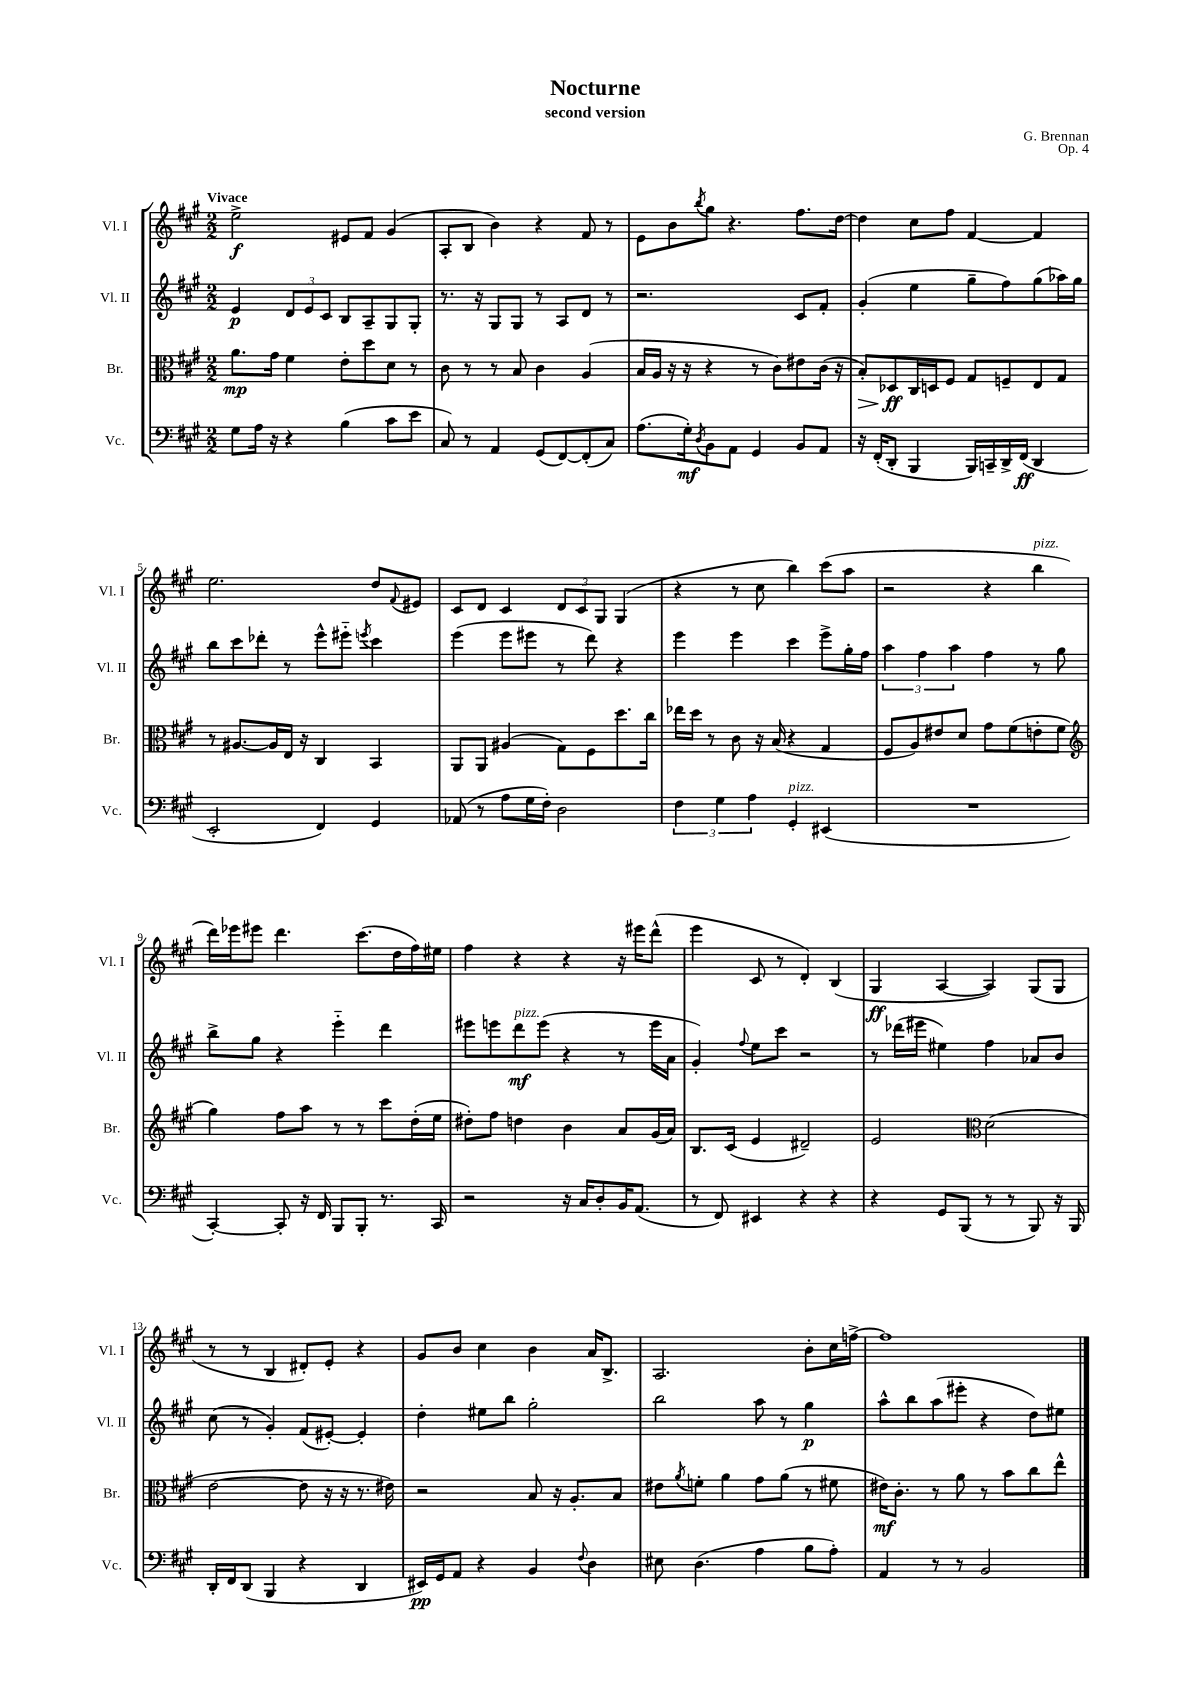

**kern	**dynam	**kern	**dynam	**kern	**dynam	**kern	**dynam
*part4	*part4	*part3	*part3	*part2	*part2	*part1	*part1
*staff4	*staff4	*staff3	*staff3	*staff2	*staff2	*staff1	*staff1
*I"Vc.	*	*I"Br.	*	*I"Vl. II	*	*I"Vl. I	*
*I'Vc.	*	*I'Br.	*	*I'Vl. II	*	*I'Vl. I	*
*clefF4	*	*clefC3	*	*clefG2	*	*clefG2	*
*k[f#c#g#]	*	*k[f#c#g#]	*	*k[f#c#g#]	*	*k[f#c#g#]	*
*M2/2	*	*M2/2	*	*M2/2	*	*M2/2	*
=1	=1	=1	=1	=1	=1	=1	=1
!	!	!	!	!	!	!LO:TX:a:B:t=Vivace	!
8G#\L	.	8.a\L	mp	4e/	p	2ee^\	f
16A\Jk	.	.	.	.	.	.	.
16r	.	16g#\Jk	.	.	.	.	.
4r	.	4f#\	.	12d/L	.	.	.
.	.	.	.	12e/	.	.	.
.	.	.	.	12c#/J	.	.	.
(4B\	.	8e'\L	.	8B/L	.	8e#X/L	.
.	.	8dd\	.	8A~/	.	8f#/J	.
8c#\L	.	8d\J	.	8G#/	.	(4g#/	.
8e\J	.	8r	.	8G#'/J	.	.	.
=2	=2	=2	=2	=2	=2	=2	=2
8C#/)	.	8c#\	.	8.r	.	8A'/L	.
8r	.	8r	.	.	.	8B/J	.
.	.	.	.	16r	.	.	.
4AA/	.	8r	.	8G#/L	.	4b\)	.
.	.	8B/	.	8G#/J	.	.	.
(8GG#/L	.	4c#\	.	8r	.	4r	.
[8FF#/)	.	.	.	8A/L	.	.	.
(8FF#'/]	.	(4A/	.	8d/J	.	8f#/	.
8C#/J)	.	.	.	8r	.	8r	.
=3	=3	=3	=3	=3	=3	=3	=3
(8.A\L	.	16B/LL	.	2.r	.	8e\L	.
.	.	16A/JJ	.	.	.	.	.
.	.	16r	.	.	.	8b\	.
16G#'\k)	mf	16r	.	.	.	.	.
8qD/	.	.	.	.	.	8qbb/	.
8BB\	.	4r	.	.	.	8gg#\J	.
8AA\J	.	.	.	.	.	4.r	.
4GG#/	.	8r	.	.	.	.	.
.	.	8c#\L)	.	.	.	.	.
8BB/L	.	8e#X\	.	8c#/L	.	8.ff#\L	.
8AA/J	.	(16c#\Jk	.	8f#'/J	.	.	.
.	.	16r	.	.	.	[16dd\Jk	.
=4	=4	=4	=4	=4	=4	=4	=4
!	!	!	!LO:HP:b	!	!	!	!
16r	.	8B'/L)	>	(4g#'/	.	4dd\]	.
(16FF#'/KL	.	.	.	.	.	.	.
8DD'/J	.	8D-X/	ff	.	.	.	.
4BBB/	.	16C#/L	]	4ee\	.	8cc#\L	.
.	.	16Dn/J	.	.	.	.	.
.	.	8F#/J	.	.	.	8ff#\J	.
16BBB/LL)	.	8G#/L	.	8gg#~\L	.	[4f#/	.
16CCn~/	.	.	.	.	.	.	.
16DD^/	.	8Fn~/	.	8ff#\)	.	.	.
(16FF#/JJ	ff	.	.	.	.	.	.
4DD/	.	8E/	.	(8gg#\	.	4f#/]	.
.	.	8G#/J	.	16aa-X\L)	.	.	.
.	.	.	.	16gg#\JJ	.	.	.
!!LO:LB:g=z
=5	=5	=5	=5	=5	=5	=5	=5
2EE'/	.	8r	.	8bb\L	.	2.ee\	.
.	.	[8.A#X/L	.	8ccc#\	.	.	.
.	.	.	.	8ddd-X'\J	.	.	.
.	.	16A#/L]	.	.	.	.	.
.	.	16E/JJ	.	8r	.	.	.
.	.	16r	.	.	.	.	.
4FF#/)	.	4C#/	.	8eee^^\L	.	.	.
.	.	.	.	8eee#X\J	.	.	.
.	.	.	.	8qeeen/	.	.	.
4GG#/	.	4BB/	.	4ccc#\	.	8dd/L	.
.	.	.	.	.	.	8qqf#/	.
.	.	.	.	.	.	8e#X/J	.
=6	=6	=6	=6	=6	=6	=6	=6
(8AA-X/	.	8AA/L	.	(4eee\	.	8c#/L	.
8r	.	8AA/J	.	.	.	8d/J	.
8A\L	.	(4A#X/	.	8eee\L	.	4c#/	.
16G#\L	.	.	.	8eee#X\J	.	.	.
16F#'\JJ)	.	.	.	.	.	.	.
2D\	.	8G#\L)	.	8r	.	12d/L	.
.	.	.	.	.	.	12c#/	.
.	.	8F#\	.	8ddd\)	.	.	.
.	.	.	.	.	.	12G#/J	.
.	.	8.dd\	.	4r	.	(4G#/	.
.	.	16cc#\Jk	.	.	.	.	.
=7	=7	=7	=7	=7	=7	=7	=7
6F#\	.	16ee-X\LL	.	4eee\	.	4r	.
.	.	16dd\JJ	.	.	.	.	.
.	.	8r	.	.	.	.	.
6G#\	.	.	.	.	.	.	.
.	.	8c#\	.	4eee\	.	8r	.
6A\	.	.	.	.	.	.	.
.	.	16r	.	.	.	8cc#\	.
.	.	(16B/	.	.	.	.	.
!LO:TX:a:i:t=pizz.	!	!	!	!	!	!	!
4GG#'/	.	4r	.	4ccc#\	.	4bb\)	.
(4EE#X/	.	4G#/	.	8eee^\L	.	(8ccc#\L	.
.	.	.	.	16gg#'\L	.	8aa\J	.
.	.	.	.	16ff#\JJ	.	.	.
=8	=8	=8	=8	=8	=8	=8	=8
1r	.	8F#/L	.	6aa\	.	2r	.
.	.	8A/)	.	.	.	.	.
.	.	.	.	6ff#\	.	.	.
.	.	8e#X/	.	.	.	.	.
.	.	.	.	6aa\	.	.	.
.	.	8d/J	.	.	.	.	.
.	.	8g#\L	.	4ff#\	.	4r	.
.	.	(8f#\	.	.	.	.	.
!	!	!	!	!	!	!LO:TX:a:i:t=pizz.	!
.	.	8en'\	.	8r	.	4bb\	.
.	.	8f#\J	.	8gg#\	.	.	.
!!LO:LB:g=z
=9	=9	=9	=9	=9	=9	=9	=9
*	*	*clefG2	*	*	*	*	*
[4CC#'/)	.	4gg#\)	.	8bb^\L	.	16ddd\LL)	.
.	.	.	.	.	.	16eee-X\J	.
.	.	.	.	8gg#\J	.	8eee#X\J	.
8CC#'/]	.	8ff#\L	.	4r	.	4.ddd\	.
16r	.	8aa\J	.	.	.	.	.
16FF#/	.	.	.	.	.	.	.
8BBB/L	.	8r	.	4eee\	.	.	.
8BBB'/J	.	8r	.	.	.	(8.ccc#\L	.
8.r	.	8ccc#\L	.	4ddd\	.	.	.
.	.	.	.	.	.	16dd\L	.
.	.	(16dd'\L	.	.	.	16ff#\)	.
16CC#/	.	16ee\JJ	.	.	.	16ee#X\JJ	.
=10	=10	=10	=10	=10	=10	=10	=10
2r	.	8dd#X'\L)	.	8eee#X\L	.	4ff#\	.
.	.	8ff#\J	.	8eeen\	.	.	.
!	!	!	!	!LO:TX:a:i:t=pizz.	!	!	!
.	.	4ddn\	.	8ddd\	mf	4r	.
.	.	.	.	(8eee\J	.	.	.
16r	.	4b\	.	4r	.	4r	.
16C#/KL	.	.	.	.	.	.	.
8D'/	.	.	.	.	.	.	.
16BB/K	.	8a/L	.	8r	.	16r	.
(8.AA/J	.	.	.	.	.	16eee#X\KL	.
.	.	(16g#/L	.	16eee\LL	.	(8ddd^^\J	.
.	.	16a/JJ)	.	16a\JJ	.	.	.
=11	=11	=11	=11	=11	=11	=11	=11
8r	.	8.B/L	.	4g#'/)	.	4eee\	.
8FF#/)	.	.	.	.	.	.	.
.	.	(16c#/Jk	.	.	.	.	.
.	.	.	.	8qqff#/	.	.	.
4EE#X/	.	4e/	.	8ee\L	.	8c#/	.
.	.	.	.	8ccc#\J	.	8r	.
4r	.	2d#X~/)	.	2r	.	4d'/)	.
4r	.	.	.	.	.	(4B/	.
=12	=12	=12	=12	=12	=12	=12	=12
4r	.	2e/	.	8r	.	4G#/	ff
.	.	.	.	(16ddd-X\LL	.	.	.
.	.	.	.	16eee#X\JJ	.	.	.
8GG#/L	.	.	.	4ee#X\)	.	[4A/	.
(8BBB/J	.	.	.	.	.	.	.
*	*	*clefC3	*	*	*	*	*
8r	.	(2d\	.	4ff#\	.	4A/])	.
8r	.	.	.	.	.	.	.
8BBB/)	.	.	.	8a-X/L	.	(8G#/L	.
16r	.	.	.	8b/J	.	8G#/J	.
16BBB/	.	.	.	.	.	.	.
!!LO:LB:g=z
=13	=13	=13	=13	=13	=13	=13	=13
16DD'/LL	.	[2e\	.	(8cc#\	.	8r	.
16FF#/J	.	.	.	.	.	.	.
(8DD/J	.	.	.	8r	.	8r	.
4BBB/	.	.	.	4g#'/)	.	4B/	.
4r	.	8e\]	.	(8f#/L	.	8d#X'/L)	.
.	.	16r	.	[8e#X'/J)	.	8e'/J	.
.	.	16r	.	.	.	.	.
4DD/	.	8.r	.	4e#'/]	.	4r	.
.	.	16e#X\)	.	.	.	.	.
=14	=14	=14	=14	=14	=14	=14	=14
16EE#X/LL)	pp	2r	.	4dd'\	.	8g#/L	.
16GG#/J	.	.	.	.	.	.	.
8AA/J	.	.	.	.	.	8b/J	.
4r	.	.	.	8ee#X\L	.	4cc#\	.
.	.	.	.	8bb\J	.	.	.
4BB/	.	8B/	.	2gg#'\	.	4b\	.
.	.	16r	.	.	.	.	.
.	.	8.A'/L	.	.	.	.	.
8qqF#/	.	.	.	.	.	.	.
4D\	.	.	.	.	.	16a/KL	.
.	.	.	.	.	.	8.B^/J	.
.	.	8B/J	.	.	.	.	.
=15	=15	=15	=15	=15	=15	=15	=15
8E#X\	.	8e#X\L	.	2bb\	.	2.A/	.
.	.	8qa/	.	.	.	.	.
(4.D\	.	8fn'\J	.	.	.	.	.
.	.	4a\	.	.	.	.	.
4A\	.	8g#\L	.	8aa\	.	.	.
.	.	(8a\J	.	8r	.	.	.
8B\L	.	8r	.	4gg#\	p	8b'\L	.
8A'\J)	.	8f#X\	.	.	.	16cc#\L	.
.	.	.	.	.	.	[16ffn^\JJ	.
=16	=16	=16	=16	=16	=16	=16	=16
4AA/	.	16e#X\KL)	mf	8aa^^\L	.	1ff]	.
.	.	8.c#'\J	.	.	.	.	.
.	.	.	.	8bb\	.	.	.
8r	.	8r	.	(8aa\	.	.	.
8r	.	8a\	.	8eee#X'\J	.	.	.
2BB/	.	8r	.	4r	.	.	.
.	.	8b\L	.	.	.	.	.
.	.	8cc#\	.	8dd\L)	.	.	.
.	.	8ee^^\J	.	8ee#X\J	.	.	.
==	==	==	==	==	==	==	==
*-	*-	*-	*-	*-	*-	*-	*-
